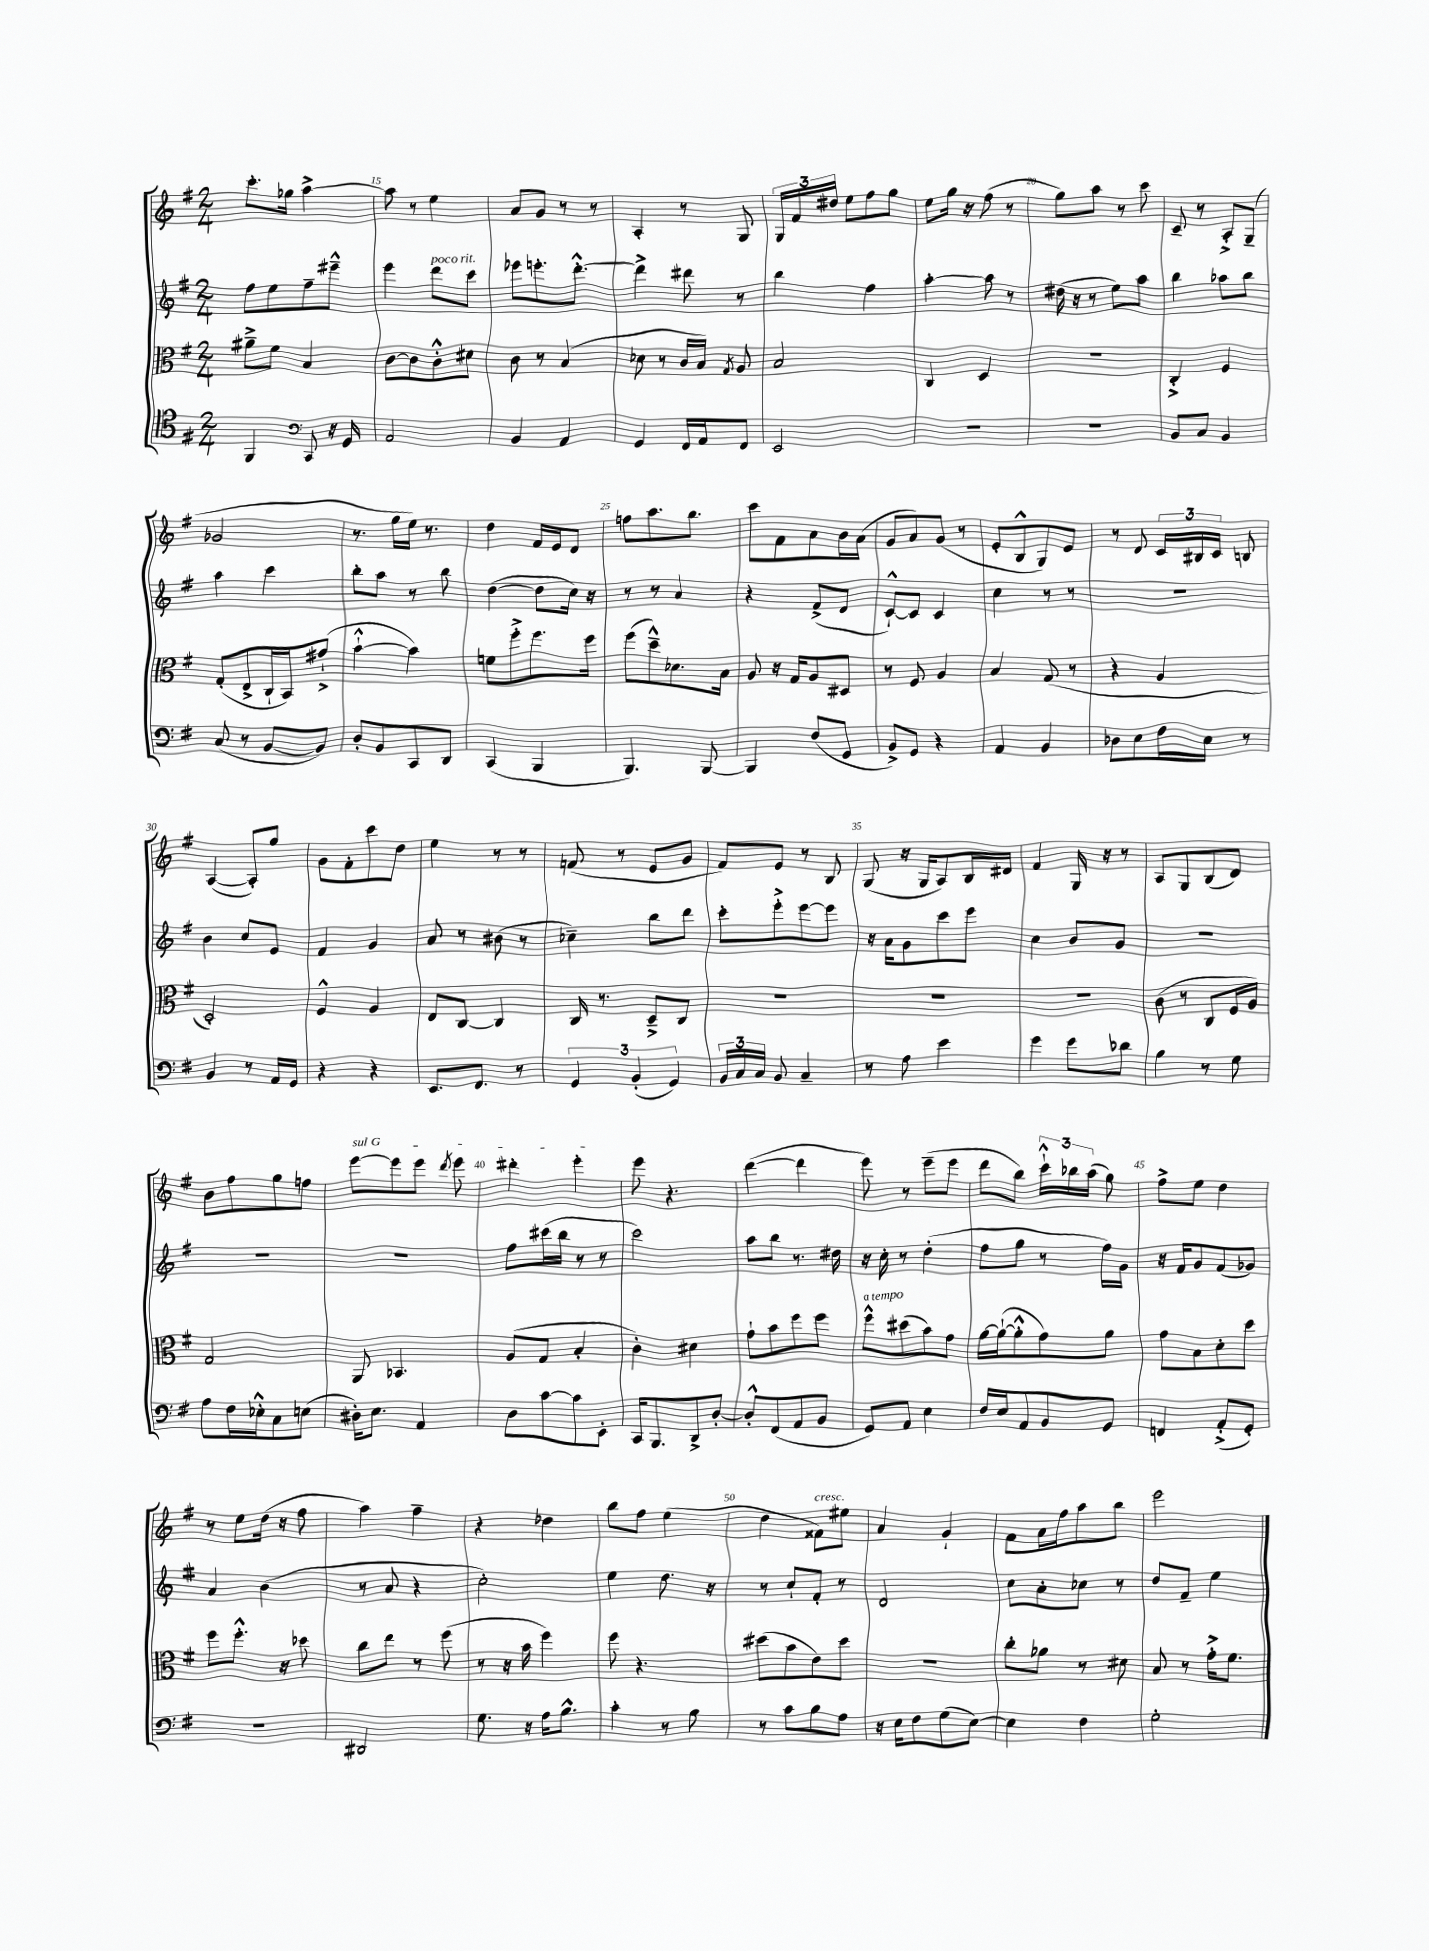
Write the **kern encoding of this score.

**kern	**kern	**kern	**kern
*staff4	*staff3	*staff2	*staff1
*clefC4	*clefC3	*clefG2	*clefG2
*k[f#]	*k[f#]	*k[f#]	*k[f#]
*M2/4	*M2/4	*M2/4	*M2/4
4FF#	8a#~^	8ff#	8.ccc'
.	8f#	8ee	.
.	.	.	16gg-
*clefF4	*	*	*
8CC	4B	8ff#~	[4aa^
16r	.	8eee#~^^	.
16GG	.	.	.
=	=	=	=
2AA	[8c	4eee	8aa]
.	8c]	.	8r
.	8c'^^	8ddd	4ee
.	8d#	8ccc	.
=	=	=	=
4BB	8c	8eee-	8a
.	8r	8.eee'	8g
4AA	(4B	.	8r
.	.	[8.ddd'^^	.
.	.	.	8r
=	=	=	=
4GG	8d-	4ddd^]	4A'
.	8r	.	.
16FF#	16c	8ddd#	8r
16AA	16B)	.	.
.	8qG	.	.
8FF#	8A	8r	8G
=	=	=	=
2EE	2B	4bb	24G
.	.	.	24f#
.	.	.	24dd#
.	.	.	8ee
.	.	4ff#	8ff#
.	.	.	8gg
=	=	=	=
2r	4C	[4aa'	8ee
.	.	.	16gg
.	.	.	16r
.	4D	8aa]	(8ff#
.	.	8r	8r
=	=	=	=
2r	2r	(16dd#	8gg)
.	.	16r	.
.	.	8r	8aa
.	.	8ee)	8r
.	.	8aa	8ccc
=	=	=	=
8BB	4C'^	4bb	8c~
8C	.	.	8r
4BB	4F#	8aa-	8A'^
.	.	8bb	(8G~
=	=	=	=
(8C	(8G'	4aa	2g-
8r	8E^	.	.
[8BB	16C`	4ccc	.
.	16BB)	.	.
8BB])	(8g#`^	.	.
=	=	=	=
8D'	[4b`^^	8bb'	8.r
8BB	.	8aa	.
.	.	.	16gg
8CC	4b])	8r	16ee)
.	.	.	8.r
8DD	.	8bb	.
=	=	=	=
(4CC	8f	([4dd	4dd
.	8ff#'^	.	.
4BBB	8.ff#	8dd]	16f#
.	.	.	16e
.	.	16cc)	8d
.	16ff#	16r	.
=	=	=	=
4.BBB)	(8ff#	8r	8ff
.	8dd~^^)	8r	8.aa
.	8.d-	4a	.
.	.	.	8.bb
[8BBB	.	.	.
.	16B	.	.
=	=	=	=
4BBB]	8A	4r	8ccc
.	16r	.	8f#
.	16G	.	.
(8F#	8A	(8f#^	8a
8GG	8D#	8d	16b
.	.	.	(16a
=	=	=	=
8BB^)	8r	[8c`^^)	8g
8GG	8F#	8c]	8a)
4r	4A	4c	(8g
.	.	.	8r
=	=	=	=
4AA	4B	4cc	8e'
.	.	.	8B^^
4BB	(8G	8r	8G)
.	8r	8r	8e
=	=	=	=
8D-	4r	2r	8r
8E	.	.	8d
16F#	4A	.	24c
.	.	.	24B#
16E	.	.	.
.	.	.	24c
8r	.	.	8B
=	=	=	=
4BB	2D')	4b	([4A
8r	.	8cc	8A'])
16AA	.	8e	8gg
16GG	.	.	.
=	=	=	=
4r	4F#^^	4f#	8g
.	.	.	8f#'
4r	4A	4g	8ccc
.	.	.	8dd
=	=	=	=
8.EE	8E	8a	4ee
.	[8C	8r	.
8.FF#	.	.	.
.	4C]	(8b#	8r
8r	.	8r	8r
=	=	=	=
6GG	16C	4cc-~)	(8f
.	8.r	.	.
.	.	.	8r
(6BB'	.	.	.
.	8D~^	8bb	8e
6GG)	.	.	.
.	8C	8ddd	8g
=	=	=	=
24BB	2r	8ccc'	8f#)
24C	.	.	.
24C	.	.	.
8BB	.	8eee'^	8e
4C~	.	[8eee	8r
.	.	8eee]	8B
=	=	=	=
8r	2r	16r	(8G
.	.	16a	.
8A	.	8g	16r
.	.	.	16G
4e	.	8ccc	8A)
.	.	8eee	16B
.	.	.	16d#
=	=	=	=
4g	2r	4cc	4f#
8g	.	8b	16G
.	.	.	16r
8d-	.	8g	8r
=	=	=	=
4B	(8c	2r	8A
.	8r	.	8G
8r	8C	.	(8B
8G	16F#	.	8d)
.	16A)	.	.
=	=	=	=
8A	2G	2r	8b
16F#	.	.	8ff#
16E-'^^	.	.	.
8C	.	.	8gg
(8E	.	.	8ff
=	=	=	=
16D#')	8AA	2r	[8eee
8.E	.	.	.
.	4.BB-	.	8eee]
4AA	.	.	8eee
.	.	.	8qddd
.	.	.	8eee
=	=	=	=
8D	(8A	8ff#	4ddd#'
[8c	8G	(16ccc#	.
.	.	16bb	.
8c]	4B'	8r	4eee'
8EE'	.	8r	.
=	=	=	=
16CC	4c')	2ccc)	8eee
8.BBB	.	.	.
.	.	.	4.r
8DD^	4d#	.	.
[8D'	.	.	.
=	=	=	=
8D'^^]	8g`	8aa	([4ddd
(8FF#	8b	8bb	.
8AA	8ff#	8.r	4ddd]
8BB	8ff#	.	.
.	.	16dd#	.
=	=	=	=
8GG)	8ff#^^	16r	8eee)
.	.	16cc'	.
8AA	(8dd#	8r	8r
4E	8b)	(4dd'	(8eee~
.	8g	.	8eee
=	=	=	=
16F#	[16a	8ff#	8ddd
16E	(16a`_	.	.
8AA	8a'^^]	8gg	8bb)
8BB	8g)	8r	24ccc`^^
.	.	.	24bb-
.	.	.	(24aa
8GG	8a	16ff#)	8gg)
.	.	16g	.
=	=	=	=
4FF	8g	16r	8ff#^
.	.	16f#	.
.	8B	8g	8ee
(8AA'^	8d'	(8f#	4dd
8GG')	8dd	8g-)	.
=	=	=	=
2r	8ff#	4a	8r
.	8.ff#'^^	.	8ee
.	.	(4b	(16dd
.	16r	.	16r
.	8dd-	.	8ff#
=	=	=	=
2DD#	8cc	8r	4aa)
.	8ee	8a	.
.	8r	4r	4ff#~
.	(8ff#	.	.
=	=	=	=
8.G	8r	2cc')	4r
.	16r	.	.
16r	16b	.	.
16A	4ff#)	.	4dd-
8.B^^	.	.	.
=	=	=	=
4c'	8ff#	4ee	8bb
.	4.r	.	8ff#
8r	.	8.dd	(4ee
8B	.	.	.
.	.	16r	.
=	=	=	=
8r	(8dd#	8r	4dd
8c	8b	8cc`	.
8B	8e)	8f#'	8f##)
8A	8dd#	8r	8ee#
=	=	=	=
16r	2r	2d	4a
16E	.	.	.
8F#	.	.	.
(8G	.	.	4g`
[8E)	.	.	.
=	=	=	=
4E]	8cc'	8cc	8f#
.	8a-	8a'	16a
.	.	.	16ff#
4F#	8r	8cc-	8aa
.	8d#	8r	8bb
=	=	=	=
2G'	8B	8dd	2eee
.	8r	8f#~	.
.	16g'^	4ee	.
.	8.f#	.	.
==	==	==	==
*-	*-	*-	*-
